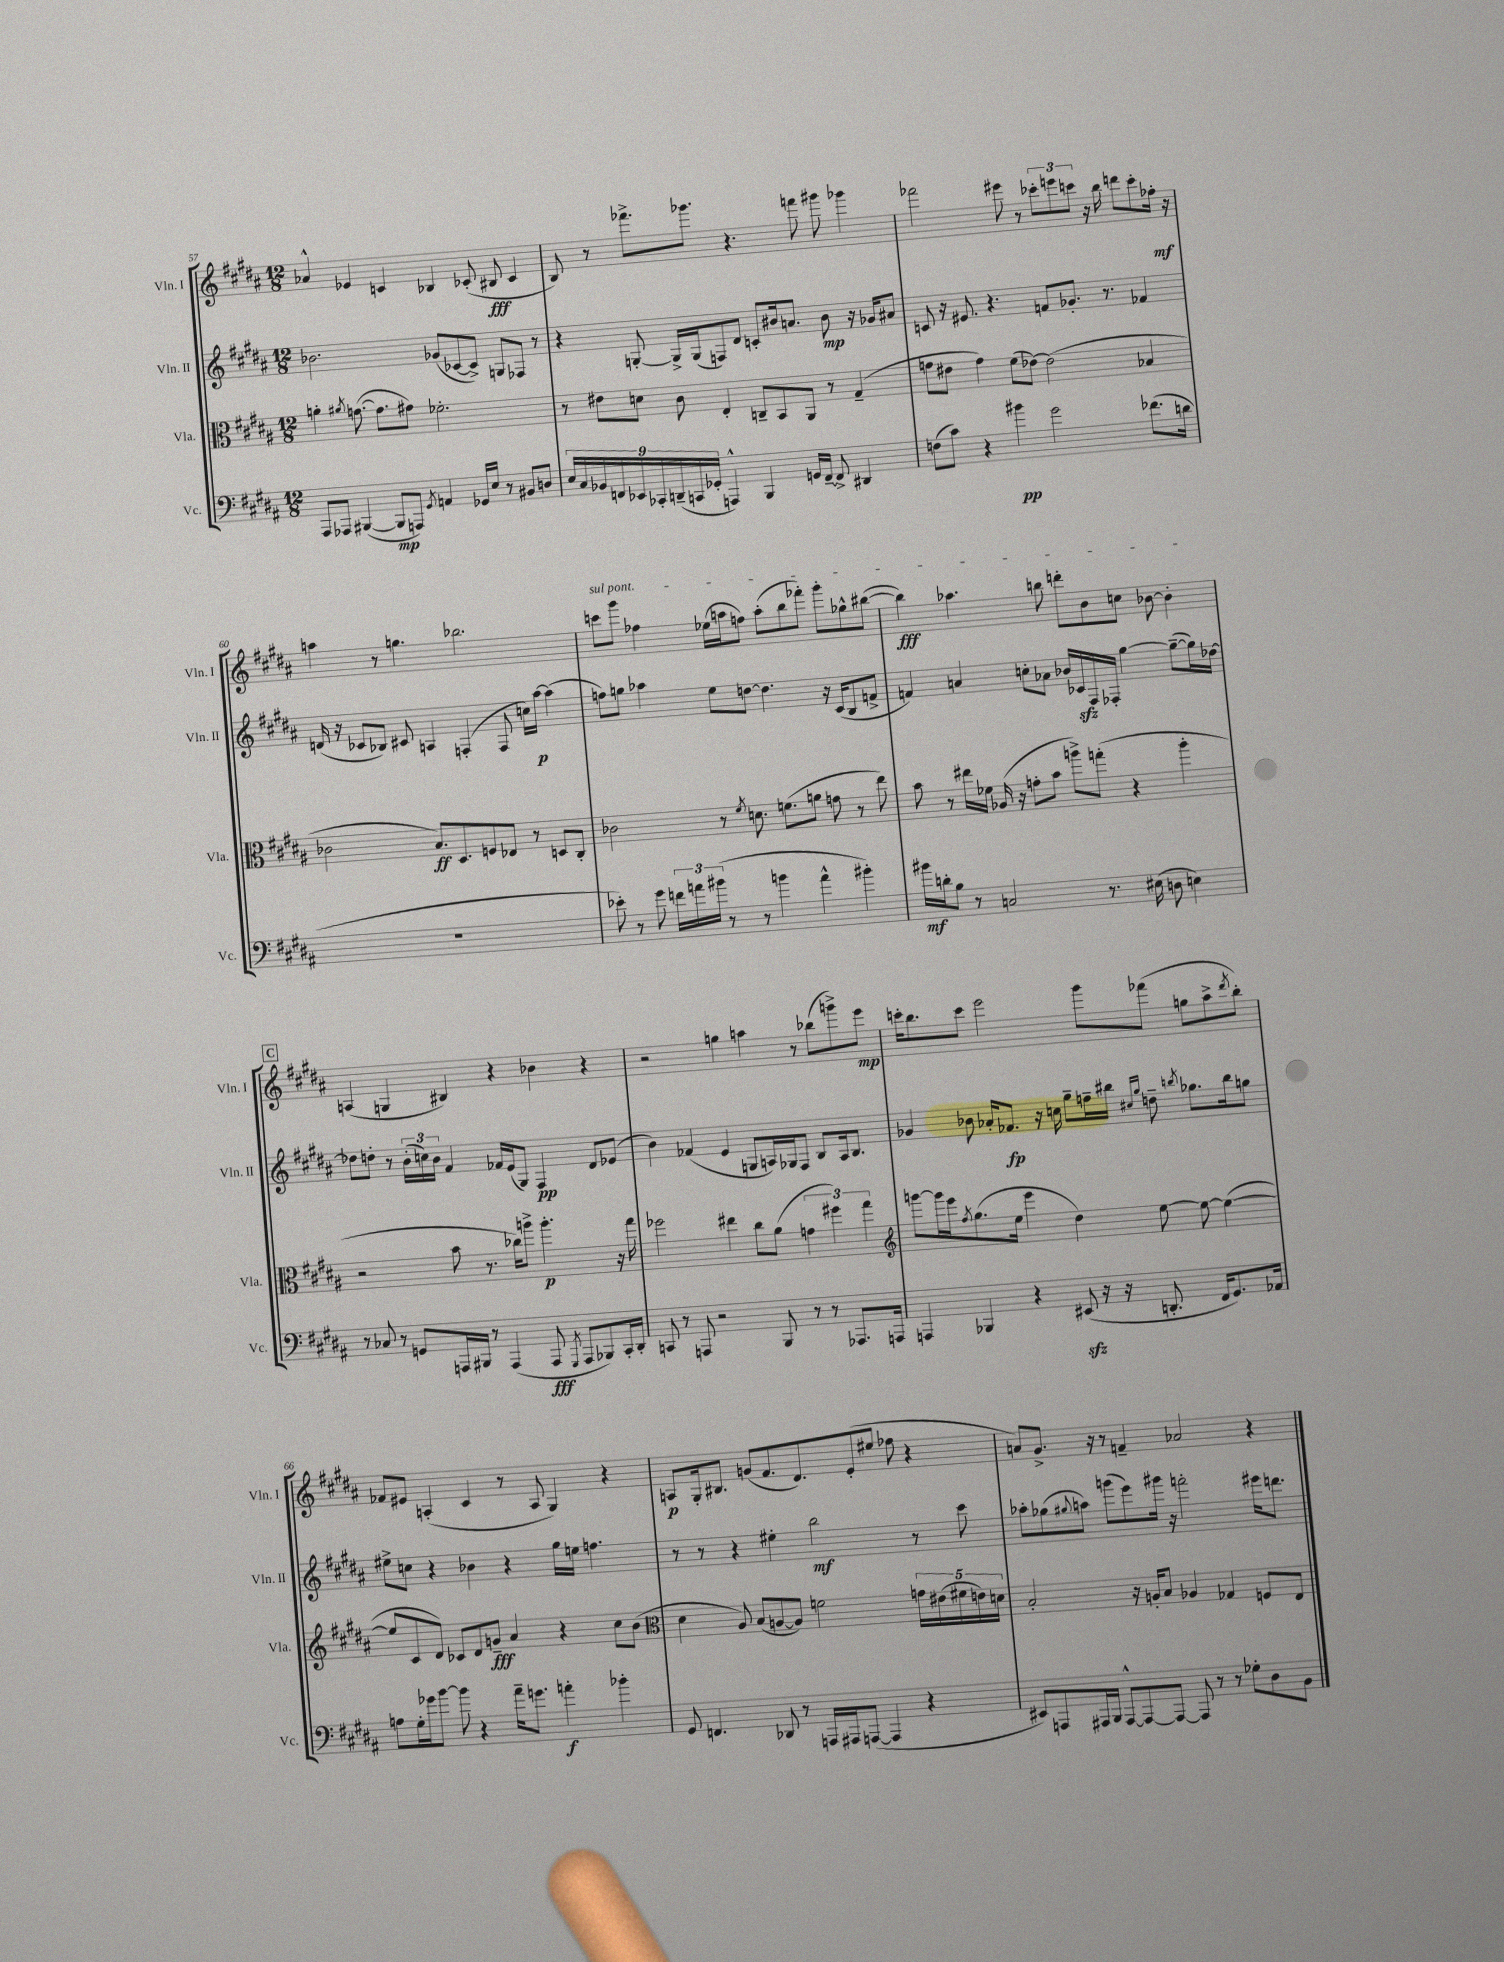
<<
\new StaffGroup <<
\new Staff = "s0" \with { instrumentName = "Vln. I" shortInstrumentName = "Vln. I" } {
    \clef treble \key b \major \numericTimeSignature \time 12/8
    aes'4-^ ees'4 c'4 bes4 ces'8-.( bis8\fff ces'4 |
    b8) r8 fes'''8.-> ges'''8. r4. f'''8 gis'''8 ges'''4 |
    fes'''2 eis'''8 r8 \tuplet 3/2 { ces'''8-. e'''8 c'''8 } r16 b''16 d'''8 c'''8-. fes''16-.\mf r16 |
    a''4 r8 g''4. bes''2. |
    \once \override TextSpanner.bound-details.left.text = \markup { \italic "sul pont." } c'''8\startTextSpan gis'''8 fes''4 ees''16( a''16 f''8) a''8-.( b''8 fes'''8-.) gis'''8-. ges''8-^ bis''8~( |
    bis''4\fff) aes''4. b''8 d'''8-. b'8 c''8 bes'8~ bes'4-.\stopTextSpan |
    \mark \markup { \box "C" } a4( g4 bis4) r4 bes'4 r4 |
    r2 g''4 a''4 r8 bes''8( g'''8->) e'''8\mp |
    c'''16-. b''8. c'''8 e'''2 gis'''8 fes'''8( g''8 ais''8-> \acciaccatura { dis'''8 } b''8-.) |
    fes'8 eis'8 a4-.( cis'4 r8 a8 gis4) r4 |
    a8\p gis16-. bis8. g'8( fis'8. dis'8.) e'8-.( eis''8 fes''8 r4 |
    a'8) gis'8.-> r16 r8 f'4-- aes'2 r4 \bar "|." |
}
\new Staff = "s1" \with { instrumentName = "Vln. II" shortInstrumentName = "Vln. II" } {
    \clef treble \key b \major \numericTimeSignature \time 12/8
    bes'2. ges'8( ces'8~ ces'8->) g8 fes8 r8 |
    r4 g8~-. g16-> g16( f8) dis'8 c'8-. bis'16 a'8. bis'8\mp r16 ges'16 ais'8 |
    c'8 r16 eis'8. r4. f'8 ges'8.-. r8. fes'4 |
    d'16( r16 ces'8 bes8) cis'8 a4 f4-.( f8 c''16) ais''16~\p ais''4( |
    f''8) g''8 aes''4 e''8 d''8~ d''4. r16 cis'16( b8 f'8-> |
    f'4) a'4 c''8-. aes'8 bes'16 ces'16\sfz fis16 fes16-. gis''4~ gis''8~--( gis''16) des''16~ |
    \mark \markup { \box "C" } des''8 d''8-. r8 \tuplet 3/2 { b'16-.( c''16) b'16 } fis'4 fes'16 e'16( gis8) fis4\pp dis'8 ees'8( |
    b'4) fes'4( e'4 g8 a16) ges16 fis8 b8 a16 b8. |
    ges'4 bes'8 aes'16-. fes'8.\fp r16 c''16 gis''8-- f''16-- bis''16 \grace { cis''16 gis''16 } d''8-- \acciaccatura { b''8 } ges''8. b''16 g''8 |
    eis''8-> c''8 r4 bes'4 r4 gis''16 e''16 f''4. |
    r8 r8 r4 eis''4-. b''2\mf r8 cis'''8 |
    aes''8-. ges''8( \appoggiatura { gis''8 } a''8) g'''8( e'''8) gis'''16 r16 f'''2-. eis'''16 d'''8. \bar "|." |
}
\new Staff = "s2" \with { instrumentName = "Vla." shortInstrumentName = "Vla." } {
    \clef alto \key b \major \numericTimeSignature \time 12/8
    a'4-. \acciaccatura { ais'8 } g'8.~( g'8. gis'8) fes'2.-. |
    r8 eis'8 d'8 cis'8 e4-. c8-- b,8 ais,8 r8 gis4--( |
    g'8 eis'8 g'4) fis'8( ees'8~) ees'2( bes4 |
    ces'2 b8.\ff) dis8. f8 ees8 r8 d8 cis8-. |
    ces'2 r8 \acciaccatura { fis'8 } d'8. f'8.( a'8 g'8 r8 e''8) |
    b'8 r8 eis''16 fes'16 aes16( r16 g'8-. b'8 a''8->) g''8-.( r4 a''4-. |
    \mark \markup { \box "C" } r2 b'8 r8. ces''16) a''8-> a''4.-.\p r16 gis''16 |
    fes''2 eis''4 cis''8 ais'8( \tuplet 3/2 { g'4 fis''4) gis''4 } |
    \clef treble g'''8~ g'''16 e'''16 \acciaccatura { fis''8 } gis''8.( e''16 e'''4 dis''4) e''8~ e''8~ e''4~( |
    e''8 cis'8 dis'8) ces'8 dis'8 g'8--\fff ais'4 r4 cis''8 b'8( |
    \clef alto dis'4 ais8) b8( a8~ a8) f'2 \tuplet 5/4 { g'16 eis'16( fis'16 e'16) d'16 } |
    b2-. r16 a16-. b8 aes4 ges4 f8 e8 \bar "|." |
}
\new Staff = "s3" \with { instrumentName = "Vc." shortInstrumentName = "Vc." } {
    \clef bass \key b \major \numericTimeSignature \time 12/8
    ais,,8 aes,,8 bis,,4~( bis,,8\mp a,,8) \acciaccatura { gis,8 } a,4 ges,16 e16 r8 bis,8 d8 |
    \tuplet 9/8 { e16 cis16 bes,16 f,16 ees,16 ces,16-. d,16--( c,16 ges,16-. } a,,4-^) b,,4 g,16 f,16~-- f,8-> dis,4 |
    f8( cis'8) r4 bis'4\pp gis'2 fes'8.( d'16 |
    R1. |
    ees'8-.) r8 gis'8 \tuplet 3/2 { f'16 a'16 bis'16( } r8 r8 b'4 a'4-^ bis'4-.) |
    bis'16\mf d'16-. b8 r8 c2 r8. eis16( d8 e4) |
    \mark \markup { \box "C" } r8 ces8 r8 g,8 a,,16 bis,,16 r8 a,,4( a,,8\fff \acciaccatura { gis,,8 } a,,8 bes,,8) cis,16-. dis,16-. |
    c,8 r8 a,,8 r2 b,,8 r8 r8 aes,,8. a,,16 |
    a,,4 bes,,4 r4 eis,8\sfz( r16 r16 d,8.-. fis,16 gis,8.) aes,16 |
    a8 gis16-. ges'16 b'8~ b'8 r4 ais'16-- g'8. a'4-.\f bes'4-. |
    gis,8 f,4. des,8 r8 a,,16 ais,,16 a,,8~( a,,4 r4 |
    eis,8) a,,8 ais,,16 b,,16 ais,,8~-^ ais,,8~ ais,,8~ ais,,8 r8 r8 ges8-. dis8 b,8 \bar "|." |
}
>>
>>
\layout { \context { \Score currentBarNumber = #57 } }
